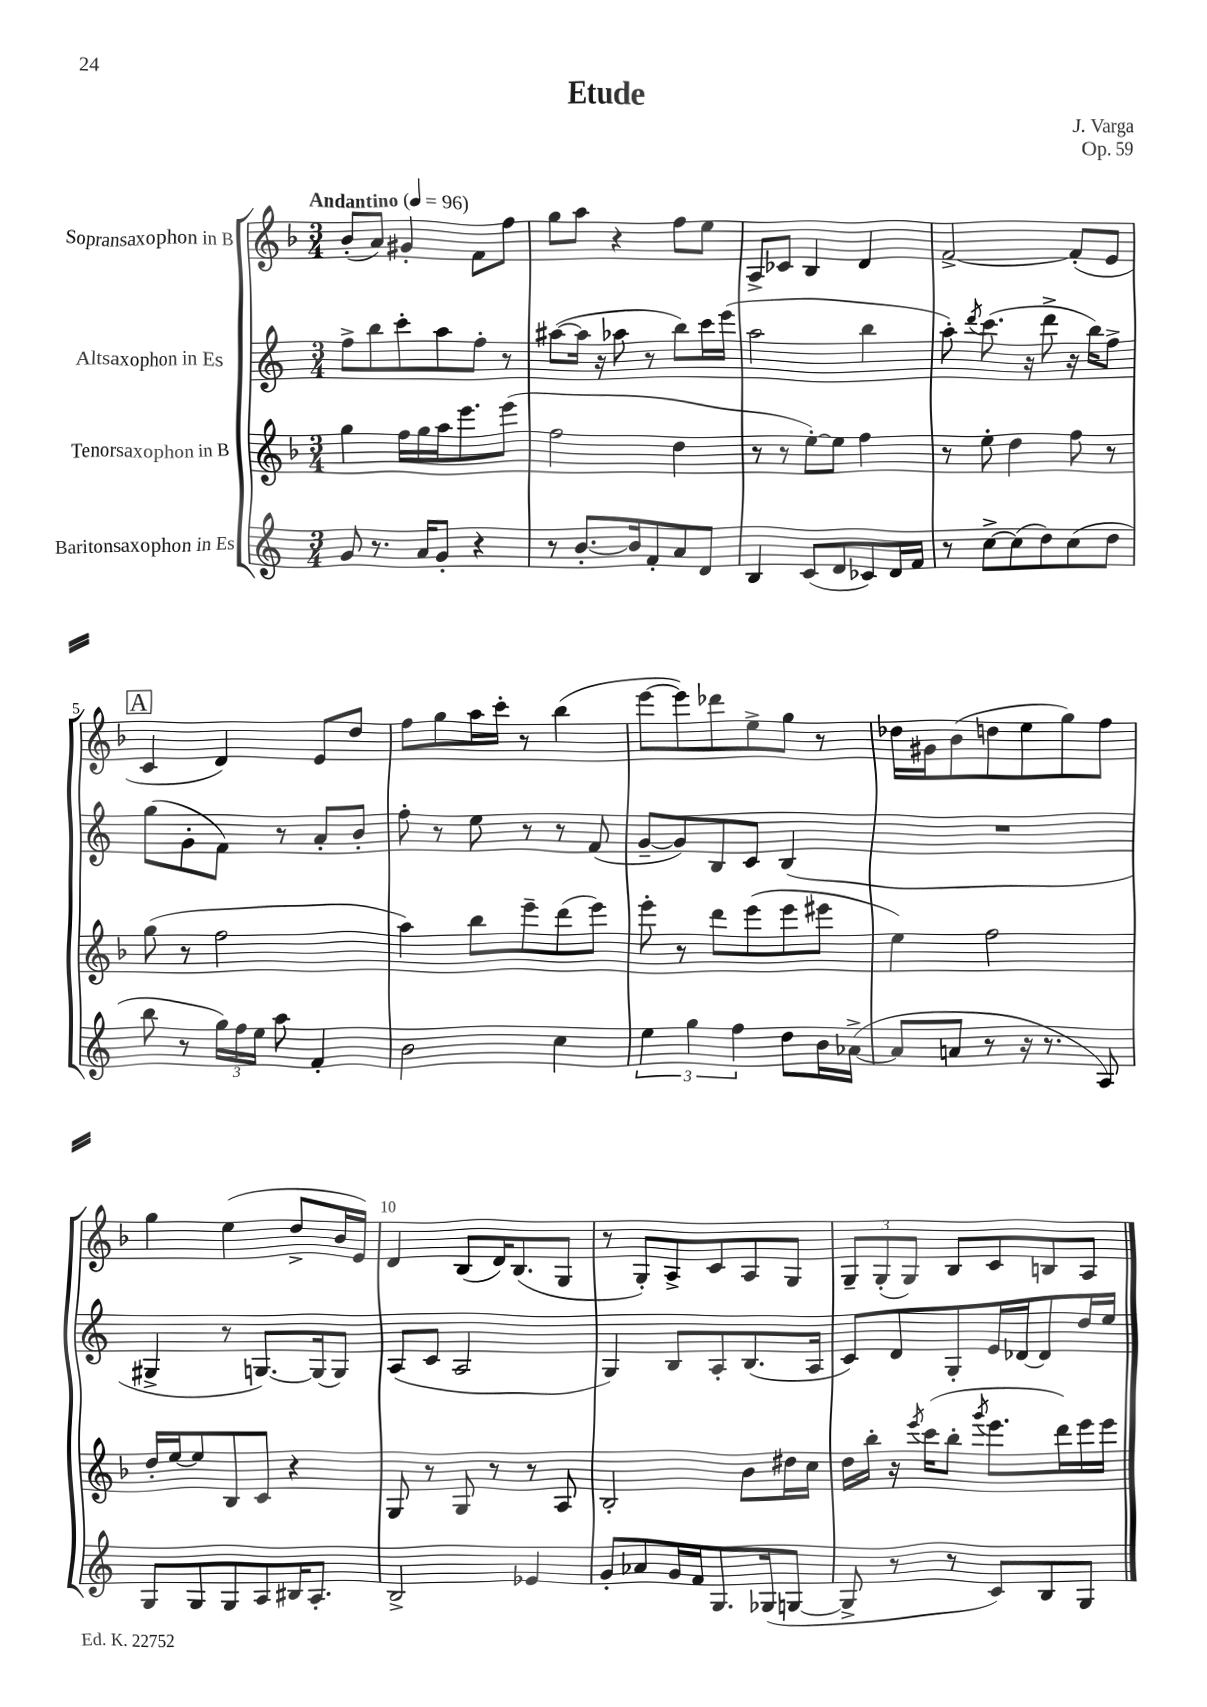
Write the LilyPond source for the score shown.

\header { title = "Etude" composer = "J. Varga" opus = "Op. 59" }
<<
\new StaffGroup <<
\new Staff = "s0" \with { instrumentName = "Sopransaxophon in B" } {
    \clef treble \key f \major \numericTimeSignature \time 3/4 \tempo "Andantino" 4 = 96
    \autoBeamOff bes'8[-.( a'8]) gis'4-. f'8[ f''8] |
    g''8[ a''8] r4 f''8[ e''8] |
    a8[-> ces'8] bes4 d'4 |
    f'2~-> f'8[-.( e'8] |
    \mark \markup { \box "A" } c'4 d'4) e'8[ d''8] |
    f''8[ g''8 a''16 c'''16]-. r8 bes''4( |
    e'''8[~ e'''8) des'''8 e''8-> g''8] r8 |
    des''16[ gis'16 bes'8( d''8 e''8 g''8) f''8] |
    g''4 e''4( d''8[-> bes'16 e'16]) |
    d'4 bes8[( d'16) bes8.( g8] |
    r8 g8[-.) a8-> c'8 a8 g8] |
    \tuplet 3/2 { g8[-- g8-.( g8]) } bes8[ c'8 b8 a8] \bar "|." |
}
\new Staff = "s1" \with { instrumentName = "Altsaxophon in Es" } {
    \clef treble \key c \major \numericTimeSignature \time 3/4
    \autoBeamOff f''8[-> b''8 c'''8-. a''8 f''8]-. r8 |
    ais''8[~( ais''16] r16 aes''8 r8 b''8[) c'''16 e'''16]( |
    a''2 b''4 |
    a''8-.) \acciaccatura { d'''8 } c'''8.( r16 d'''8-> r16 b''16[) f''8]-> |
    \mark \markup { \box "A" } g''8[( g'8-. f'8]) r8 a'8[-. b'8]-. |
    f''8-. r8 e''8 r8 r8 f'8( |
    g'8[~-- g'8) b8 c'8] b4( |
    R2. |
    gis4-> r8 g8.[~) g16( g8]) |
    a8[( c'8] a2 |
    g4) b8[ a8-. b8.( a16] |
    c'8[) d'8 g8-. e'16 des'16~ des'8 d''16 e''16] \bar "|." |
}
\new Staff = "s2" \with { instrumentName = "Tenorsaxophon in B" } {
    \clef treble \key f \major \numericTimeSignature \time 3/4
    \autoBeamOff g''4 f''16[ g''16 a''16 e'''8. e'''8]( |
    f''2 d''4 |
    r8 r8 e''8[~-.) e''8] f''4 |
    r8 e''8-. d''4 f''8 r8 |
    \mark \markup { \box "A" } g''8( r8 f''2 |
    a''4) bes''8[ e'''8-- d'''8( e'''8]) |
    e'''8-. r8 d'''8[ e'''8( e'''8 eis'''8] |
    e''4) f''2 |
    d''16[-. e''16~ e''8 bes8 c'8] r4 |
    g8 r8 g8 r8 r8 a8 |
    bes2-. bes'8[ dis''16 c''16] |
    d''16[ bes''16]-. r16 \acciaccatura { e'''8 } c'''16[( bes''8]-. \acciaccatura { g'''8 } e'''8.[ d'''16) e'''16 e'''16] \bar "|." |
}
\new Staff = "s3" \with { instrumentName = "Baritonsaxophon in Es" } {
    \clef treble \key c \major \numericTimeSignature \time 3/4
    \autoBeamOff g'8 r8. a'16[ g'8]-. r4 |
    r8 b'8.[~-. b'16 f'8-. a'8 d'8] |
    b4 c'8[( d'8 ces'8) d'16 f'16] |
    r8 c''8[~-> c''8( d''8) c''8( d''8] |
    \mark \markup { \box "A" } b''8 r8 \tuplet 3/2 { g''16[) f''16 e''16] } a''8 f'4-. |
    b'2 c''4 |
    \tuplet 3/2 { e''4 g''4 f''4 } d''8[ b'16 aes'16]~->( |
    aes'8[ a'8] r8 r16 r8. a8) |
    g8[ g8 g8 a8 bis16 a8.]-. |
    b2-> ees'4 |
    g'8[-. aes'8 g'16 f'16 g8. ges16( g8]~ |
    g8-> r8 r8 c'8[) b8 g8] \bar "|." |
}
>>
>>
\layout { \context { \Score \override BarNumber.break-visibility = ##(#f #t #t) barNumberVisibility = #(every-nth-bar-number-visible 5) } }
